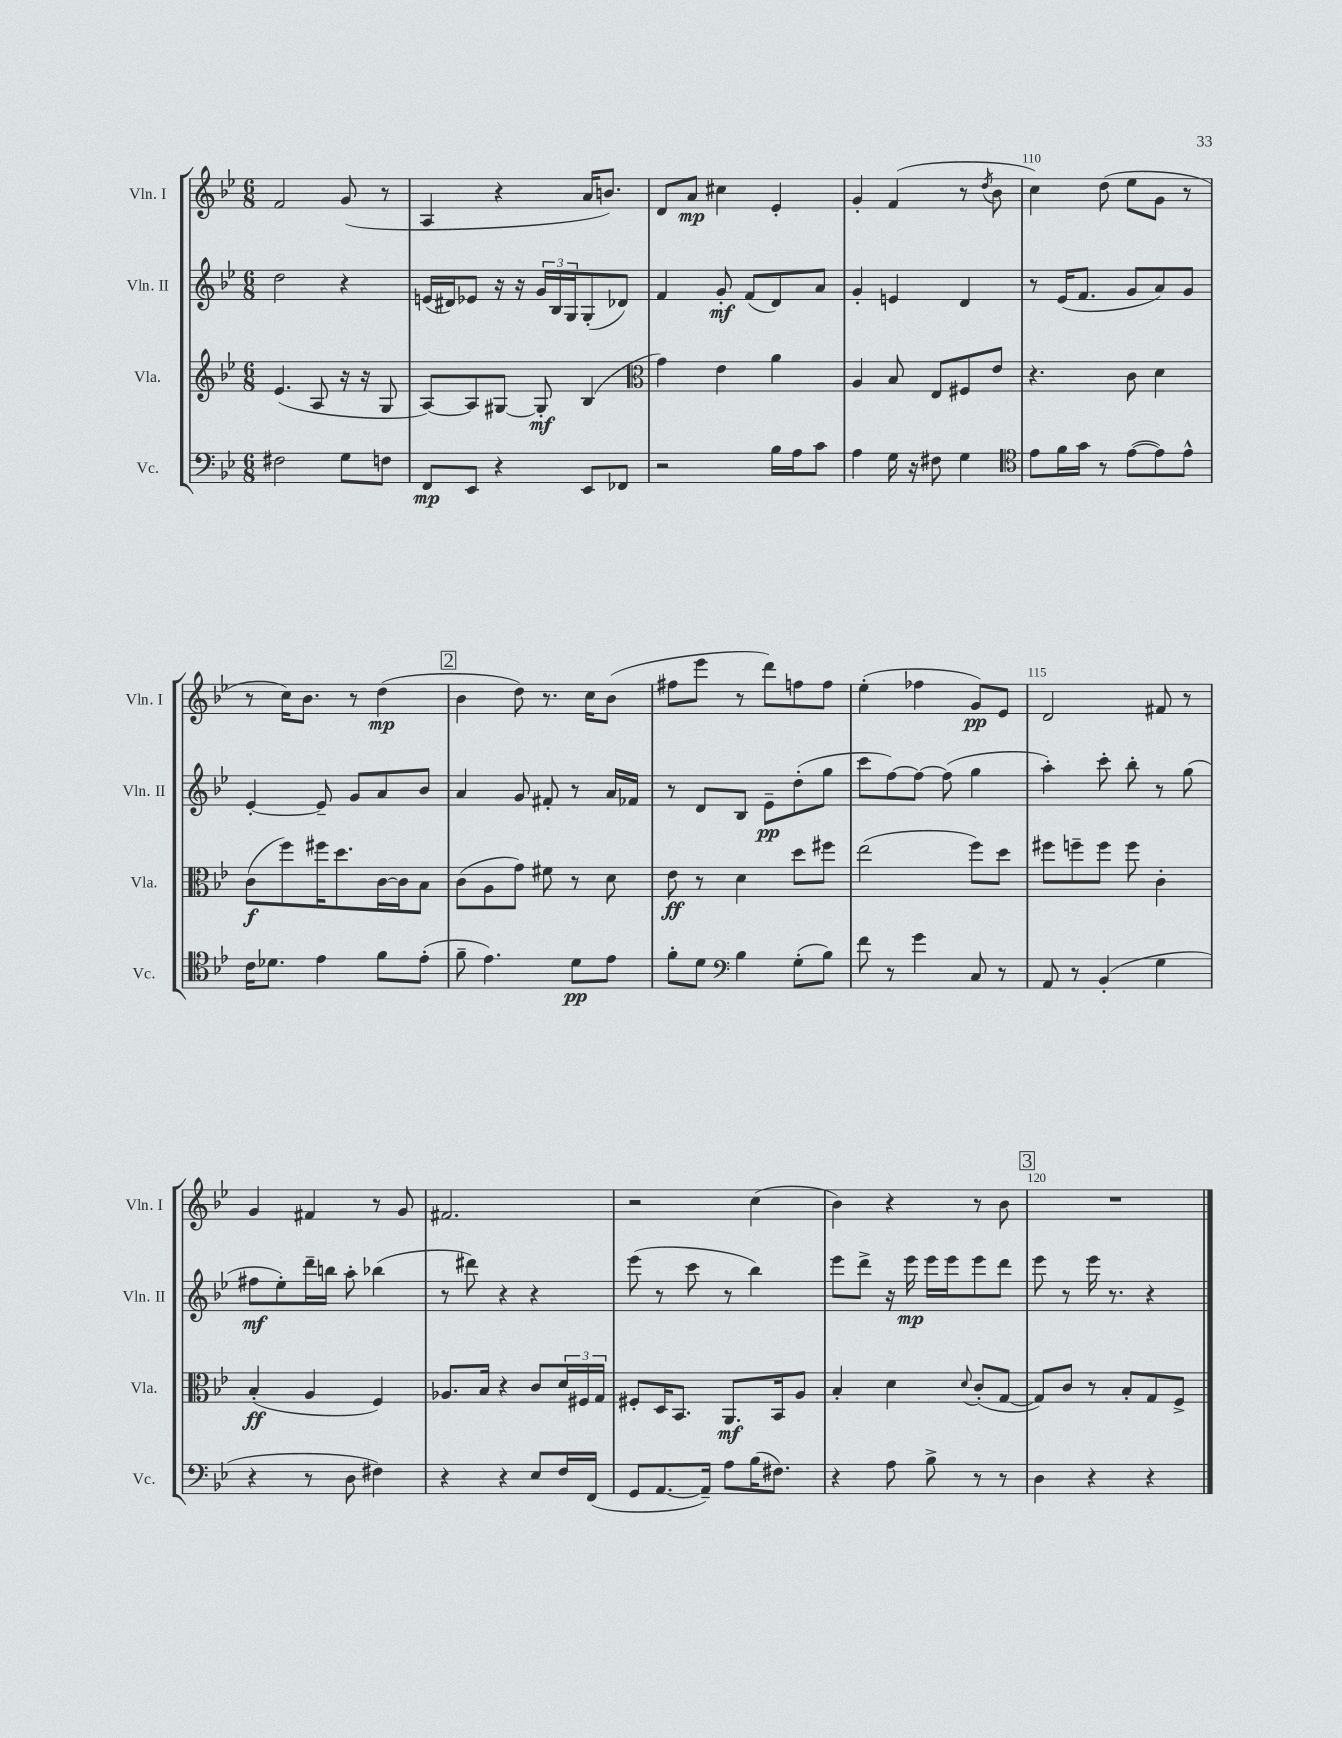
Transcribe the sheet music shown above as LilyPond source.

<<
\new StaffGroup <<
\new Staff = "s0" \with { instrumentName = "Vln. I" shortInstrumentName = "Vln. I" } {
    \clef treble \key bes \major \numericTimeSignature \time 6/8
    f'2 g'8( r8 |
    a4 r4 a'16 b'8.) |
    d'8 a'8\mp cis''4 ees'4-. |
    g'4-. f'4( r8 \acciaccatura { d''8 } bes'8 |
    c''4) d''8( ees''8 g'8 r8 |
    r8 c''16) bes'8. r8 d''4\mp( |
    \mark \markup { \box "2" } bes'4 d''8) r8. c''16 bes'8( |
    fis''8 ees'''8 r8 d'''8) f''8 f''8 |
    ees''4-.( fes''4 g'8\pp) ees'8 |
    d'2 fis'8 r8 |
    g'4 fis'4 r8 g'8 |
    fis'2. |
    r2 c''4( |
    bes'4) r4 r8 bes'8 |
    \mark \markup { \box "3" } R2. \bar "|." |
}
\new Staff = "s1" \with { instrumentName = "Vln. II" shortInstrumentName = "Vln. II" } {
    \clef treble \key bes \major \numericTimeSignature \time 6/8
    d''2 r4 |
    e'16( dis'16) ees'8 r16 r16 \tuplet 3/2 { g'16 bes16 g16 } g8-.( des'8) |
    f'4 g'8-.\mf f'8( d'8) a'8 |
    g'4-. e'4 d'4 |
    r8 ees'16( f'8. g'8 a'8) g'8 |
    ees'4~-. ees'8-- g'8 a'8 bes'8 |
    \mark \markup { \box "2" } a'4 g'8 fis'8-. r8 a'16 fes'16 |
    r8 d'8 bes8 ees'8--\pp d''8-.( g''8 |
    c'''8 f''8~) f''8~ f''8( g''4 |
    a''4-.) c'''8-. bes''8-. r8 g''8( |
    fis''8\mf ees''8-.) d'''16-- b''16 a''8-. bes''4( |
    r8 dis'''8) r4 r4 |
    ees'''8( r8 c'''8 r8 bes''4) |
    ees'''8 d'''8-> r16 ees'''16\mp ees'''16 ees'''16 ees'''8 d'''8 |
    \mark \markup { \box "3" } ees'''8 r8 ees'''16 r8. r4 \bar "|." |
}
\new Staff = "s2" \with { instrumentName = "Vla." shortInstrumentName = "Vla." } {
    \clef treble \key bes \major \numericTimeSignature \time 6/8
    ees'4.( a8 r16 r16 g8 |
    a8~) a8 gis8~ gis8-.\mf bes4( |
    \clef alto g'4) ees'4 a'4 |
    a4 bes8 ees8 fis8 ees'8 |
    r4. c'8 d'4 |
    c'8\f( f''8) fis''16 d''8. c'16~ c'16 bes8 |
    \mark \markup { \box "2" } c'8( a8 g'8) fis'8 r8 d'8 |
    ees'8\ff r8 d'4 d''8 fis''8 |
    ees''2( f''8) d''8 |
    fis''8 f''8-- f''8 f''8 c'4-. |
    bes4-.\ff( a4 f4) |
    aes8. bes16 r4 c'8 \tuplet 3/2 { d'16 fis16 g16 } |
    fis8-. d16 bes,8. a,8.\mf bes,16 a8 |
    bes4-. d'4 \appoggiatura { d'8 } c'8-.( g8~ |
    \mark \markup { \box "3" } g8) c'8 r8 bes8-. g8 f8-> \bar "|." |
}
\new Staff = "s3" \with { instrumentName = "Vc." shortInstrumentName = "Vc." } {
    \clef bass \key bes \major \numericTimeSignature \time 6/8
    fis2 g8 f8 |
    f,8\mp ees,8 r4 ees,8 fes,8 |
    r2 bes16 a16 c'8 |
    a4 g16 r16 fis8 g4 |
    \clef tenor ees'8 f'16 g'16 r8 ees'8~( ees'8) ees'8-^ |
    c'16 des'8. ees'4 f'8 ees'8-.( |
    \mark \markup { \box "2" } f'8-- ees'4.) d'8\pp ees'8 |
    f'8-. d'8 \clef bass bes4 g8-.( bes8) |
    f'8 r8 g'4 c8 r8 |
    a,8 r8 bes,4-.( g4 |
    r4 r8 d8 fis4) |
    r4 r4 ees8 f16 f,16( |
    g,8 a,8.~ a,16--) a8 bes16( fis8.) |
    r4 a8 bes8-> r8 r8 |
    \mark \markup { \box "3" } d4 r4 r4 \bar "|." |
}
>>
>>
\layout { \context { \Score currentBarNumber = #106 \override BarNumber.break-visibility = ##(#f #t #t) barNumberVisibility = #(every-nth-bar-number-visible 5) } }
